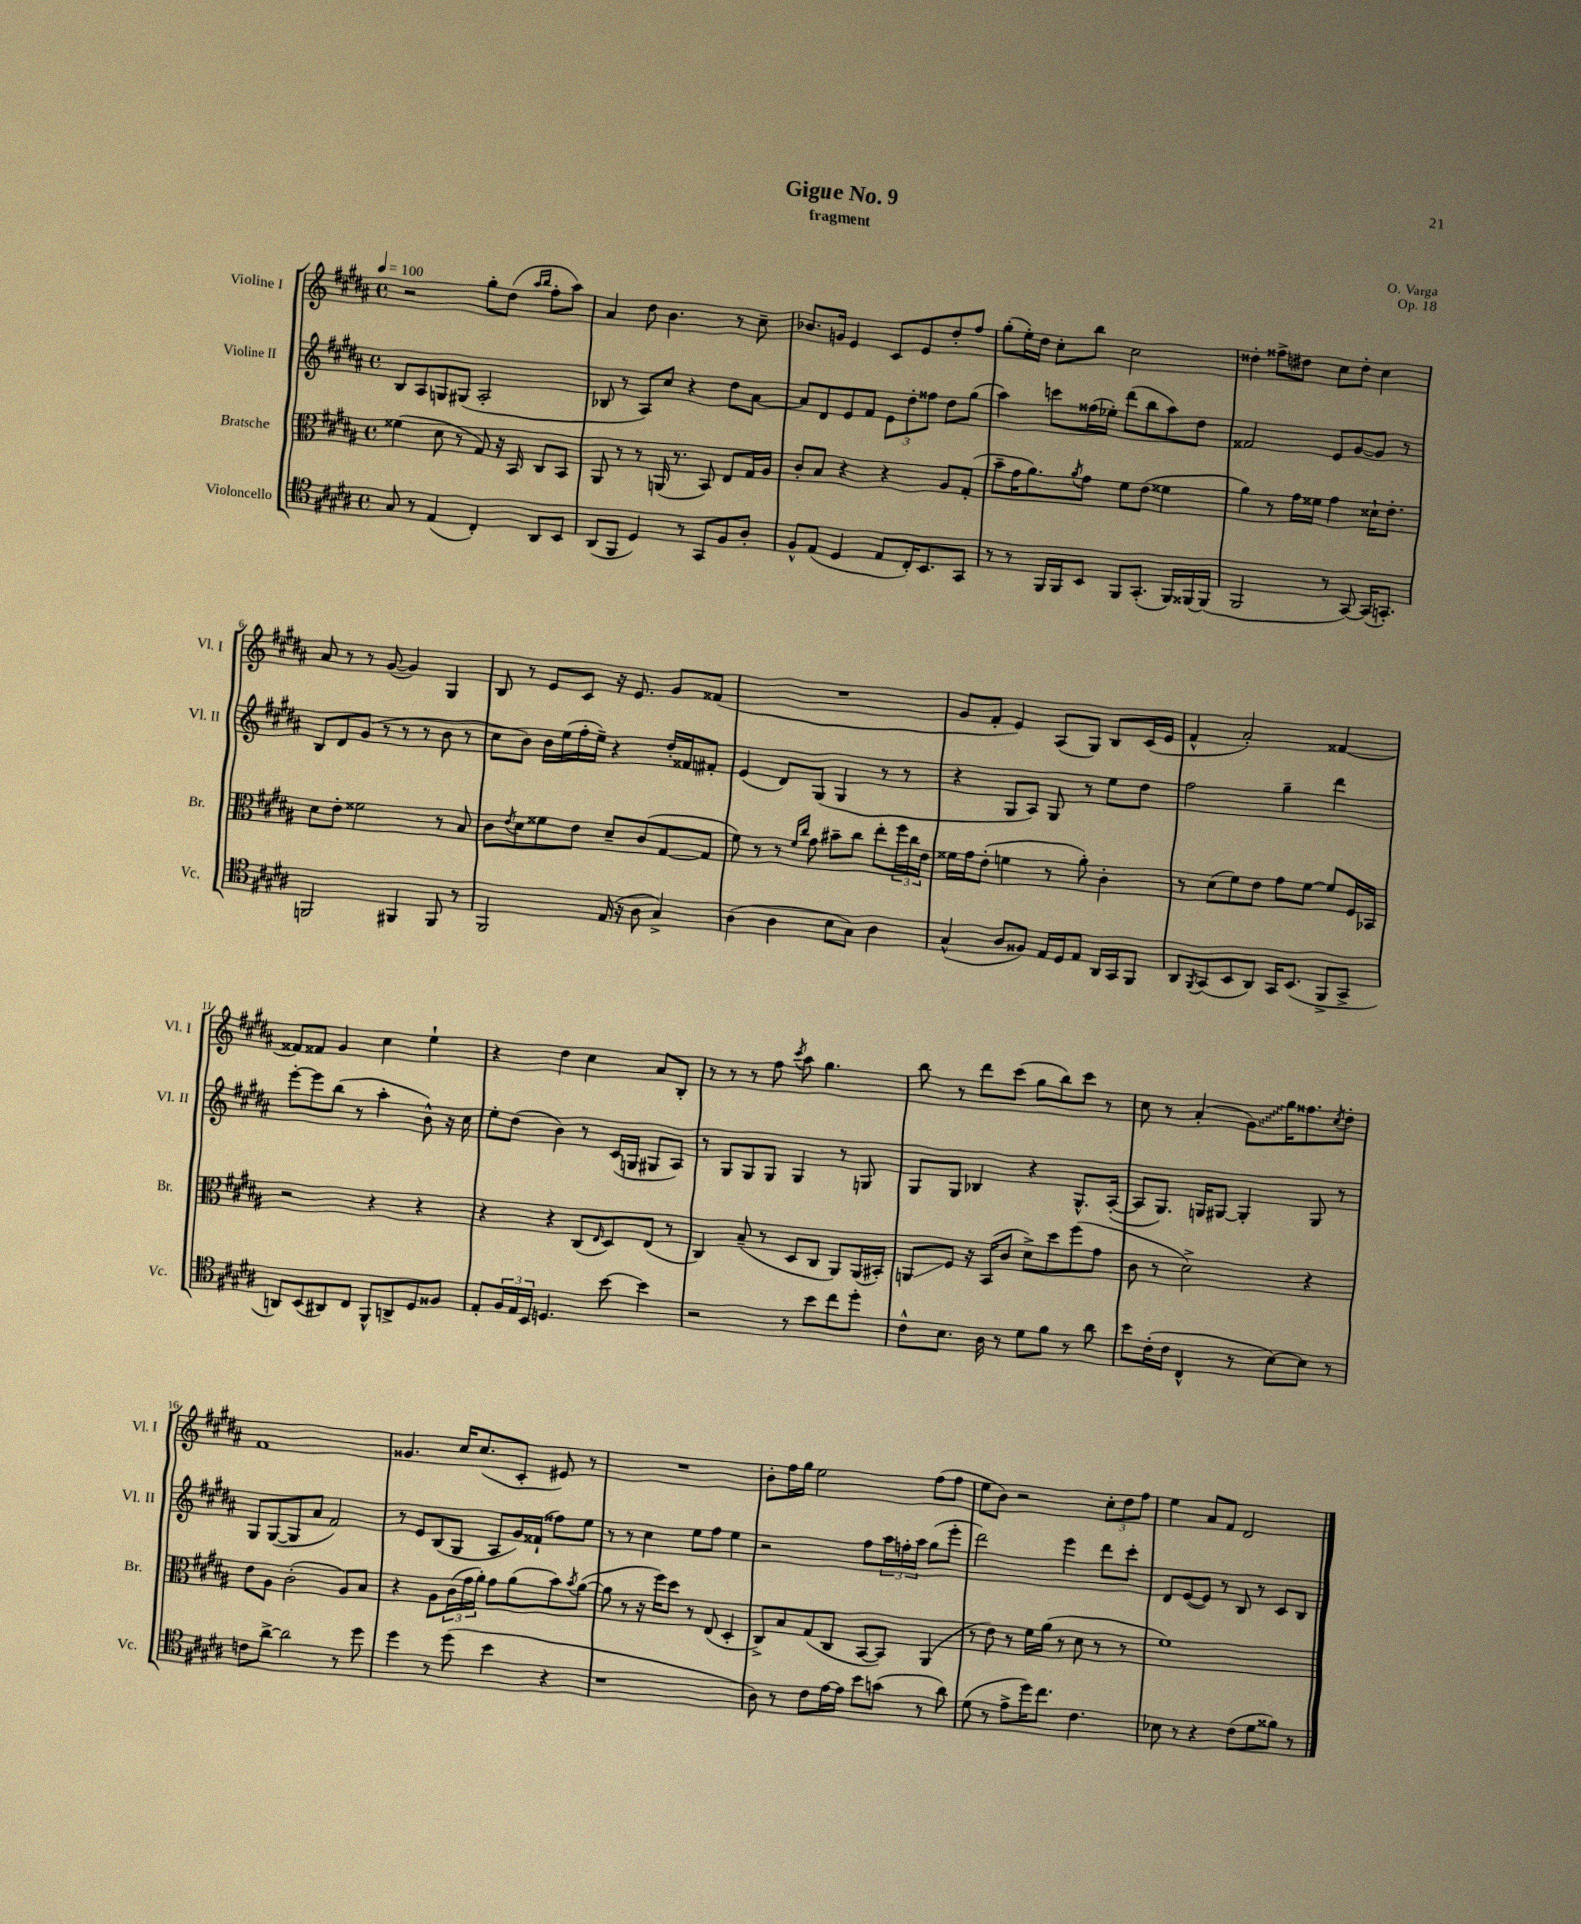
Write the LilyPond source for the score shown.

\header { title = "Gigue No. 9" composer = "O. Varga" subtitle = "fragment" opus = "Op. 18" }
<<
\new StaffGroup <<
\new Staff = "s0" \with { instrumentName = "Violine I" shortInstrumentName = "Vl. I" } {
    \clef treble \key b \major \defaultTimeSignature \time 4/4 \tempo 4 = 100
    r2 gis''8-. dis''8( \grace { ais''16 b''16 } fis''8-. ais''8) |
    ais'4 dis''8 b'4. r8 cis''8-- |
    bes'8. g'16 e'4 cis'8 e'8 dis''8-. fis''8 |
    gis''8-.( e''16-.) dis''16 cis''8-. b''8 cis''2 |
    disis''4-. fisis''8-> dis''8 cis''8 dis''8-. cis''4 |
    ais'8 r8 r8 gis'8~( gis'4) gis4 |
    b8 r8 e'8 cis'8 r16 e'8. gis'8 fisis'8( |
    R1 |
    gis'8 fis'8-. e'4) ais8( gis8) b8 cis'16( e'16 |
    fis'4-^ ais'2-.) fisis'4~ |
    fisis'8 fisis'8 gis'4 cis''4 e''4-! |
    r4 dis''4 cis''4 ais'8 b8-. |
    r8 r8 r8 fis''8 \acciaccatura { cis'''8 } ais''8 gis''4. |
    b''8 r8 dis'''8 cis'''8( gis''8 b''8) cis'''8 r8 |
    cis''8 r8 ais'4-.( \once \override Glissando.style = #'zigzag gis'8\glissando) gis''16 fisis''8. \acciaccatura { cis''8 } dis''8-. |
    fis'1 |
    gisis'4. cis''16 cis''8.( cis'8-. eis'8) r8 |
    R1 |
    b'8-. fis''16 gis''16 e''2 fis''8( fis''8 |
    e''8 b'8) r2 \tuplet 3/2 { cis''8-. dis''8 fis''8 } |
    e''4 ais'8 fis'8 dis'2 \bar "|." |
}
\new Staff = "s1" \with { instrumentName = "Violine II" shortInstrumentName = "Vl. II" } {
    \clef treble \key b \major \defaultTimeSignature \time 4/4
    b8 ais8 g8 gis8( ais2-. |
    bes8 r8 ais8) cis''8 r4 dis''8 ais'8~ |
    ais'8 dis'8 e'8 fis'8 \tuplet 3/2 { e'8 dis''8-. fisis''8 } dis''8 gis''8( |
    ais''4) c'''8 fisis''16( ees''16-.) dis'''8( b''8 ais''8) dis''8 |
    fisis'2 e'8 gis'8~ gis'8 r8 |
    b8 dis'8 gis'8( r8 r8 r8 b'8 r8 |
    cis''8 b'8) b'16 e''16( fis''16-. e''16--) r4 dis''16-. fisis'16 fis'8-. |
    e'4( dis'8) gis8( gis4 r8 r8 |
    r4 gis8 ais8) gis8 r8 e''8 dis''8 |
    fis''2 gis''4-- dis'''4 |
    e'''8~-. e'''8 b''8( r8 ais''4-. b'8-^) r16 cis''16 |
    e''8-. dis''8( b'4) r8 cis'16( g16 gis8 ais8) |
    r8 gis8 gis8 gis8 gis4 r8 g8 |
    gis8 gis8 bes4 r4 gis8.-^ ais16~-.( |
    ais8 gis8.) g16 gis8~ gis4-. gis8 r8 |
    gis8 gis8~( gis8 ais'8 fis'2) |
    r8 e'8 b8( gis8 ais8 gis'16) fisis'16-!( fisis''8) e''8 |
    r8 r8 cis''4 e''8 fis''8 e''4 |
    r2 fis''8 \tuplet 3/2 { ais''16 f''16-. ais''16 } gis''8( e'''8-. |
    dis'''2) e'''4 dis'''8 cis'''8-. |
    dis'8 e'8~( e'8) r8 b8 r8 cis'8 b8 \bar "|." |
}
\new Staff = "s2" \with { instrumentName = "Bratsche" shortInstrumentName = "Br." } {
    \clef alto \key b \major \defaultTimeSignature \time 4/4
    fisis'4( dis'8 r8 gis8) r16 b,16 cis8 b,8 |
    ais,8 r8 r8 a,16( r8. b,8) e8 gis16 ais16 |
    cis'8-. b8 r4 r4 ais8 gis8-.( |
    b'8-- gis'16 ais'8.) \acciaccatura { ais'8 } gis'8 fis'8 e'8( fisis'4 |
    ais'4) r8 gis'16 fisis'16 gis'4 disis'16-! e'8.-. |
    dis'8 e'8-. fisis'2 r8 b8 |
    cis'8 \acciaccatura { e'8 } dis'8 fisis'8 e'8 dis'8-- cis'8( gis8~ gis8 |
    fis'8) r8 r8 \grace { fis'16 cis''16 } gis'8 bis'8-- cis''8 e''8-. \tuplet 3/2 { fis''16 cis''16 e'16 } |
    fisis'16 gis'16 e'8-.( f'4 r8 ais'8-.) cis'4-. |
    r8 dis'8( fis'8) e'8 gis'8 fis'8~ fis'8 fis16 bes,16 |
    r2 r4 r4 |
    r4 r4 cis8( \grace { e16 } dis8) e8( r8 |
    cis4) b8--( r8 dis8 cis8 ais,8) ais,16( bis,16-.) |
    a,8\glissando fis8 r16 b,16( cis'8 dis'8->) dis''8 fis''8( gis'8 |
    cis'8 r8 dis'2->) r4 |
    e'8 ais8 cis'2-.( ais8) b8 |
    r4 ais8 \tuplet 3/2 { cis'16( gis'16 ais'16-.) } gis'8 ais'8( b'8) \acciaccatura { b'8 } ais'8~( |
    ais'8 r8 r16 fis''16) dis''8 r8 e8( dis4-. |
    cis8->) b8 gis8( cis8 b,8~ b,8) ais,4( |
    r8 e'8) r8 fis'16 ais'16( r8 dis'8 r8 r8 |
    fis'1) \bar "|." |
}
\new Staff = "s3" \with { instrumentName = "Violoncello" shortInstrumentName = "Vc." } {
    \clef tenor \key b \major \defaultTimeSignature \time 4/4
    gis8 r8 e4( cis4-.) ais,8 b,8 |
    ais,8( fis,8 dis4) r8 gis,8 fis8 ais8-. |
    fis8-^ e8( dis4 e8 cis16-.) b,8. gis,8 |
    r8 r8 fis,16 fis,16 b,8 fis,8 gis,8.-.( fis,16) fisis,16~ fisis,16( |
    fis,2 r8 gis,8~) gis,16( g,8.-.) |
    f,2 fis,4 fis,8 r8 |
    fis,2 e16( r16 ais8 gis4->) |
    ais4( ais4 b8 gis8) ais4 |
    gis4-^( ais8 fisis8) e16 dis16 e8 ais,16 gis,16 fis,8 |
    ais,8 \acciaccatura { fis,8 } gis,8( b,8 ais,8) gis,16 b,8.( fis,8-> gis,8-> |
    a,8) b,8( ais,8) cis8 fis,8-^ a,8-> dis8 fisis8 |
    e8-. \tuplet 3/2 { fis16 e16 b,16 } d4. b'8~ b'4 |
    r2 r8 b'8 cis''8 dis''8-. |
    cis'8-^ b8. ais16 r8 dis'8 fis'8 r8 ais'8 |
    b'8 cis'16-.( cis'16 cis4-^ r8 b8~) b8 r8 |
    c'8 ais'8~-> ais'2 r8 dis''8 |
    dis''4 r8 dis''8( b'4 r4 |
    r1 |
    ais8) r8 cis'8 e'16~ e'16 b'8 g'8( r8 ais'8) |
    dis'8( r8 e'8-> dis''16) cis''8. cis'4. |
    bes8 r8 r4 cis'8( dis'8 fisis'8) r8 \bar "|." |
}
>>
>>
